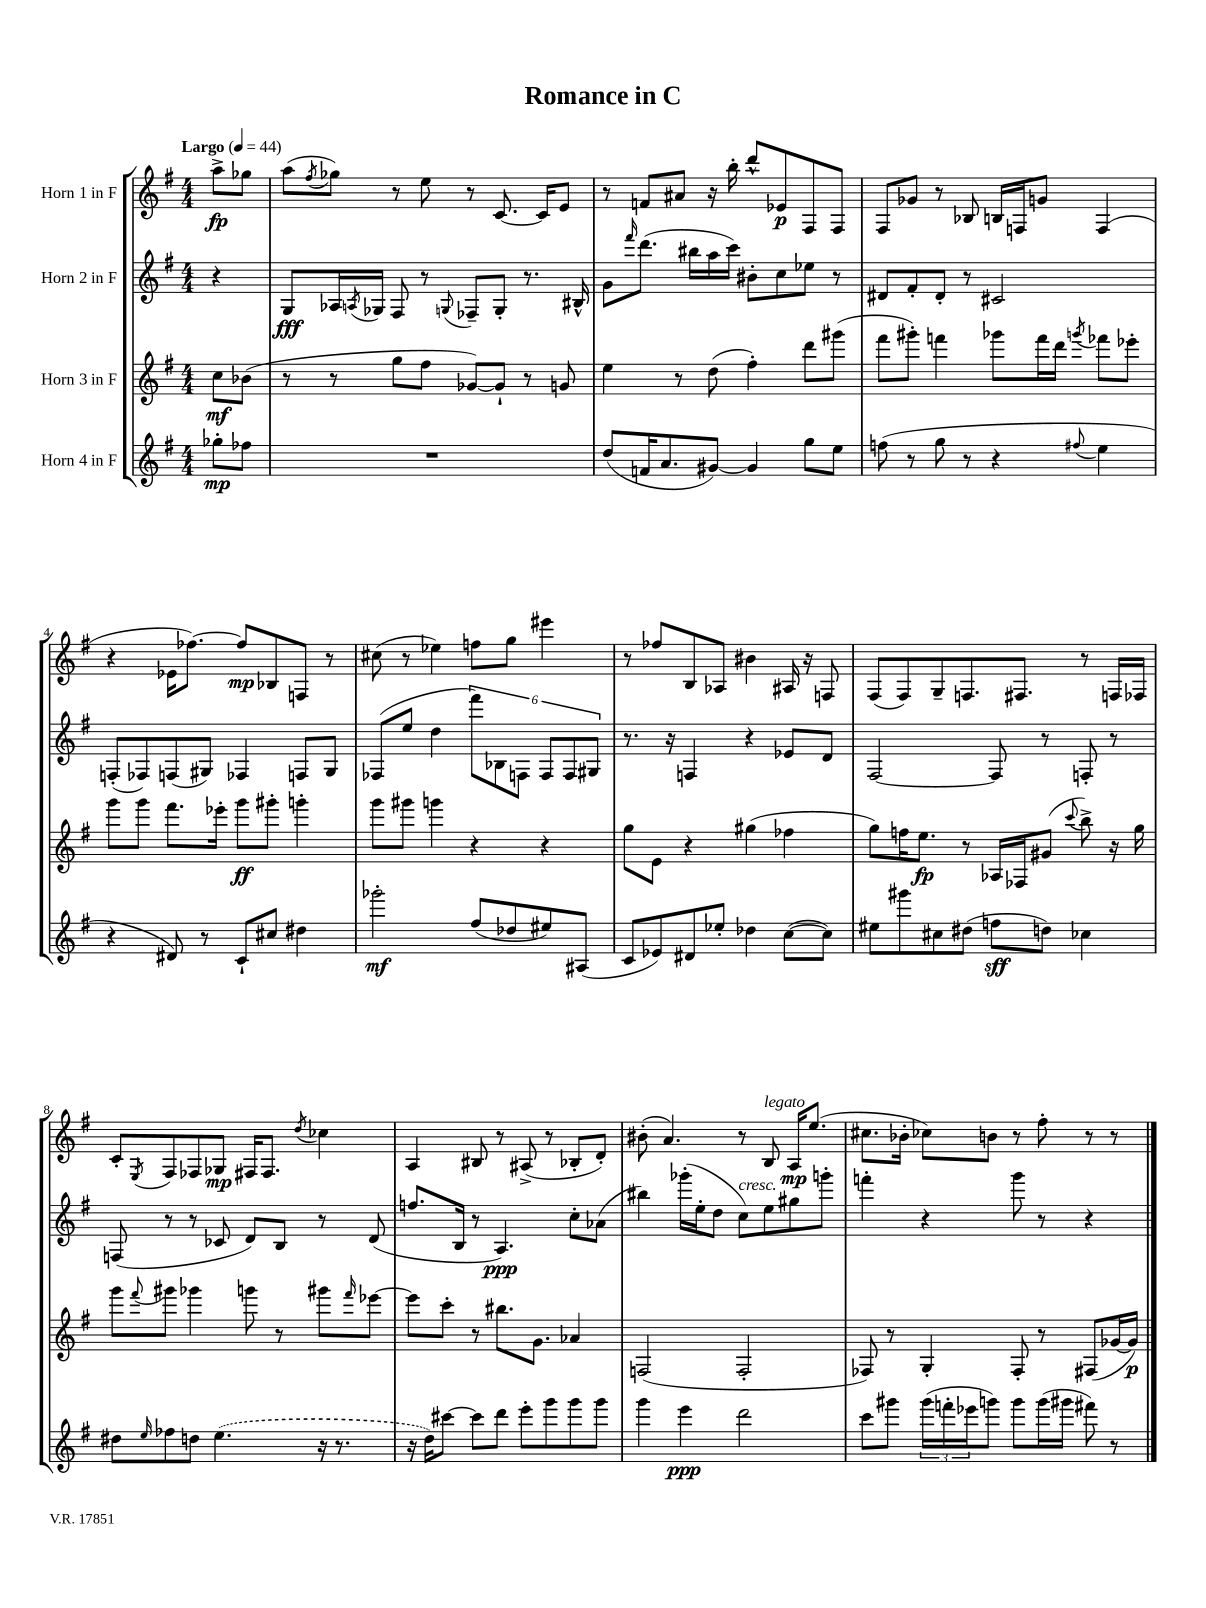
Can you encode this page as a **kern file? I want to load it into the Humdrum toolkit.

**kern	**dynam	**kern	**dynam	**kern	**dynam	**kern	**dynam
*part4	*part4	*part3	*part3	*part2	*part2	*part1	*part1
*staff4	*staff4	*staff3	*staff3	*staff2	*staff2	*staff1	*staff1
*I"Horn 4 in F	*	*I"Horn 3 in F	*	*I"Horn 2 in F	*	*I"Horn 1 in F	*
*clefG2	*	*clefG2	*	*clefG2	*	*clefG2	*
*k[f#]	*	*k[f#]	*	*k[f#]	*	*k[f#]	*
*M4/4	*	*M4/4	*	*M4/4	*	*M4/4	*
*MM44	*	*MM44	*	*MM44	*	*MM44	*
=	=	=	=	=	=	=	=
!	!	!	!	!	!	!LO:TX:a:B:t=Largo	!
8gg-X'\L	mp	8cc\L	mf	4r	.	8aa^\L	fp
8ff-X\J	.	(8b-X\J	.	.	.	8gg-X\J	.
=1	=1	=1	=1	=1	=1	=1	=1
1r	.	8r	.	8G/L	fff	(8aa\L	.
.	.	.	.	.	.	8qff#/	.
.	.	8r	.	16A-X/L	.	8gg-X\J)	.
.	.	.	.	8qAn/	.	.	.
.	.	.	.	16G-X/JJ	.	.	.
.	.	8gg\L	.	8F#/	.	8r	.
.	.	8ff#\J	.	8r	.	8ee\	.
.	.	.	.	8qqGn/	.	.	.
.	.	[8g-X/L)	.	8F-X~/L	.	8r	.
.	.	8g-`/J]	.	8G'/J	.	[8.c/	.
.	.	8r	.	8.r	.	.	.
.	.	.	.	.	.	16c/KL]	.
.	.	8gn/	.	.	.	8e/J	.
.	.	.	.	16B#X^^/	.	.	.
=2	=2	=2	=2	=2	=2	=2	=2
(8dd/L	.	4ee\	.	8g\L	.	8r	.
.	.	.	.	16qqfff#/	.	.	.
16fn/K	.	.	.	(8.ddd\J	.	8fn/L	.
8.a/	.	.	.	.	.	.	.
.	.	8r	.	.	.	8a#X/J	.
.	.	.	.	16bb#X\LL	.	.	.
[8g#X/J)	.	(8dd\	.	16aa\	.	16r	.
.	.	.	.	16ccc\JJ)	.	16bb'\	.
4g#/]	.	4ff#'\)	.	8b#X'\L	.	8ddd^^/L	.
.	.	.	.	8cc\	.	8e-X/	p
8gg\L	.	8ddd\L	.	8ee-X\J	.	8F#/	.
8ee\J	.	(8ggg#X\J	.	8r	.	8F#/J	.
=3	=3	=3	=3	=3	=3	=3	=3
(8ffn\	.	8fff#\L	.	8d#X/L	.	8F#/L	.
8r	.	8ggg#X'\J)	.	8f#'/	.	8g-X/J	.
8gg\	.	4fffn\	.	8d#'/J	.	8r	.
8r	.	.	.	8r	.	8B-X/	.
4r	.	8ggg-X\L	.	2c#X/	.	16Bn/LL	.
.	.	.	.	.	.	16Fn/J	.
.	.	16fff\L	.	.	.	8gn/J	.
.	.	16ddd\JJ	.	.	.	.	.
8qqff#X/	.	8qgggn/	.	.	.	.	.
4ee\	.	8fff-X\L	.	.	.	(4F/	.
.	.	8eee-X'\J	.	.	.	.	.
!!LO:LB:g=z
=4	=4	=4	=4	=4	=4	=4	=4
4r	.	8ggg\L	.	(8Fn'/L	.	4r	.
.	.	8ggg\J	.	8F-X/)	.	.	.
8d#X/)	.	8.fff#\L	.	(8Fn/	.	16e-X\KL	.
.	.	.	.	.	.	[8.ff-X\J)	.
8r	.	.	.	8G#X/J)	.	.	.
.	.	16eee-X'\Jk	.	.	.	.	.
8c`/L	.	8ggg\L	ff	4F-X/	.	8ff-/L]	mp
8cc#X/J	.	8ggg#X'\J	.	.	.	8B-X/	.
4dd#X\	.	4gggn'\	.	8Fn/L	.	8Fn/J	.
.	.	.	.	8G#/J	.	8r	.
=5	=5	=5	=5	=5	=5	=5	=5
2ggg-X'\	mf	8ggg\L	.	(8F-X/L	.	(8cc#X\	.
.	.	8ggg#X\J	.	8ee/J	.	8r	.
.	.	4gggn\	.	4dd\	.	4ee-X\)	.
(8ff#/L	.	4r	.	12fff#\L)	.	8ffn\L	.
.	.	.	.	12B-X\	.	.	.
8dd-X/	.	.	.	.	.	8gg\J	.
.	.	.	.	12Fn\J	.	.	.
8ee#X/)	.	4r	.	12F/L	.	4eee#X\	.
.	.	.	.	12F/	.	.	.
(8A#X/J	.	.	.	.	.	.	.
.	.	.	.	12G#X/J	.	.	.
=6	=6	=6	=6	=6	=6	=6	=6
8c/L	.	8gg\L	.	8.r	.	8r	.
8e-X/)	.	8e\J	.	.	.	8ff-X/L	.
.	.	.	.	16r	.	.	.
8d#X/	.	4r	.	4Fn/	.	8B/	.
8ee-X'/J	.	.	.	.	.	8A-X/J	.
4dd-X\	.	(4gg#X\	.	4r	.	4b#X\	.
([8cc\L	.	4ff-X\	.	8e-X/L	.	16A#X/	.
.	.	.	.	.	.	16r	.
8cc\J])	.	.	.	8d/J	.	8Fn/	.
=7	=7	=7	=7	=7	=7	=7	=7
8ee#X\L	.	8gg\L)	.	[2F#/	.	(8F#/L	.
8ggg#X\	.	16ffn\K	.	.	.	8F#/)	.
.	.	8.ee\J	fp	.	.	.	.
8cc#X\	.	.	.	.	.	8G~/	.
(8dd#X\J	.	8r	.	.	.	8.Fn/	.
8ffn\L	sff	16A-X/LL	.	8F#/]	.	.	.
.	.	16F-X/J	.	.	.	8.F#X/J	.
8ddn\J)	.	(8g#X/J	.	8r	.	.	.
.	.	8qqccc/	.	.	.	.	.
4cc-X\	.	8bb^\)	.	8Fn'/	.	8r	.
.	.	16r	.	8r	.	16Fn/LL	.
.	.	16gg\	.	.	.	16F-X/JJ	.
!!LO:LB:g=z
=8	=8	=8	=8	=8	=8	=8	=8
8dd#X\L	.	8ggg\L	.	(8Fn/	.	8c'/L	.
16qqee/	.	8qqfff#/	.	.	.	8qE/	.
8ff-X\	.	8ggg#X\J	.	8r	.	8F#/	.
8ddn\J	.	4ggg-X\	.	8r	.	8F-X/	.
(4.ee\	.	.	.	8c-X/	.	8G-X/J	mp
.	.	8gggn\	.	8d/L)	.	16F#X/KL	.
.	.	.	.	.	.	8.F#/J	.
.	.	8r	.	8B/J	.	.	.
.	.	.	.	.	.	8qdd/	.
16r	.	8ggg#X\L	.	8r	.	4cc-X\	.
8.r	.	.	.	.	.	.	.
.	.	16qqfff#/	.	.	.	.	.
.	.	[8eee-X\J	.	(8d/	.	.	.
=9	=9	=9	=9	=9	=9	=9	=9
16r	.	8eee-\L]	.	8.ffn/L	.	4A/	.
16dd\KL)	.	.	.	.	.	.	.
[8ccc#X\J	.	8ccc'\J	.	.	.	.	.
.	.	.	.	16B/Jk	.	.	.
8ccc#\L]	.	8r	.	8r	.	8B#X/	.
8ddd\J	.	8.bb#X\L	.	4.A/)	ppp	8r	.
8eee'\L	.	.	.	.	.	(8A#X^/	.
.	.	8.g\J	.	.	.	.	.
8ggg\	.	.	.	.	.	8r	.
8ggg\	.	4a-X/	.	8cc'\L	.	8B-X'/L	.
8ggg\J	.	.	.	(8a-X\J	.	8d'/J)	.
=10	=10	=10	=10	=10	=10	=10	=10
4ggg\	.	(2Fn/	.	4bb#X\)	.	(8b#X'\	.
.	.	.	.	.	.	4.a/)	.
4eee\	ppp	.	.	(16ggg-X'\LL	.	.	.
.	.	.	.	16ee'\J	.	.	.
.	.	.	.	8dd\J	.	.	.
!	!	!	!	!LO:TX:a:i:t=cresc.	!	!	!
2ddd\	.	2F'/	.	8cc\L)	.	8r	.
!	!	!	!	!	!	!LO:TX:a:i:t=legato	!
.	.	.	.	8ee\	.	8B/	.
.	.	.	.	8gg#X\	.	16A/KL	mp
.	.	.	.	.	.	(8.ee/J	.
.	.	.	.	8gggn'\J	.	.	.
=11	=11	=11	=11	=11	=11	=11	=11
8ccc\L	.	8F-X/)	.	4fffn'\	.	8.cc#X\L	.
8ggg#X\J	.	8r	.	.	.	.	.
.	.	.	.	.	.	16b-X'\Jk	.
(24ggg#\LL	.	4G'/	.	4r	.	8cc-X\L)	.
24fffn'\	.	.	.	.	.	.	.
24eee-X\J	.	.	.	.	.	.	.
8gggn\J)	.	.	.	.	.	8bn\J	.
8ggg\L	.	8F-'/	.	8ggg\	.	8r	.
(16ggg\L	.	8r	.	8r	.	8ff#'\	.
16ggg#X\JJ	.	.	.	.	.	.	.
8fff#X\)	.	(8F#X/L	.	4r	.	8r	.
8r	.	[16g-X/L	.	.	.	8r	.
.	.	16g-/JJ])	p	.	.	.	.
==	==	==	==	==	==	==	==
*-	*-	*-	*-	*-	*-	*-	*-
